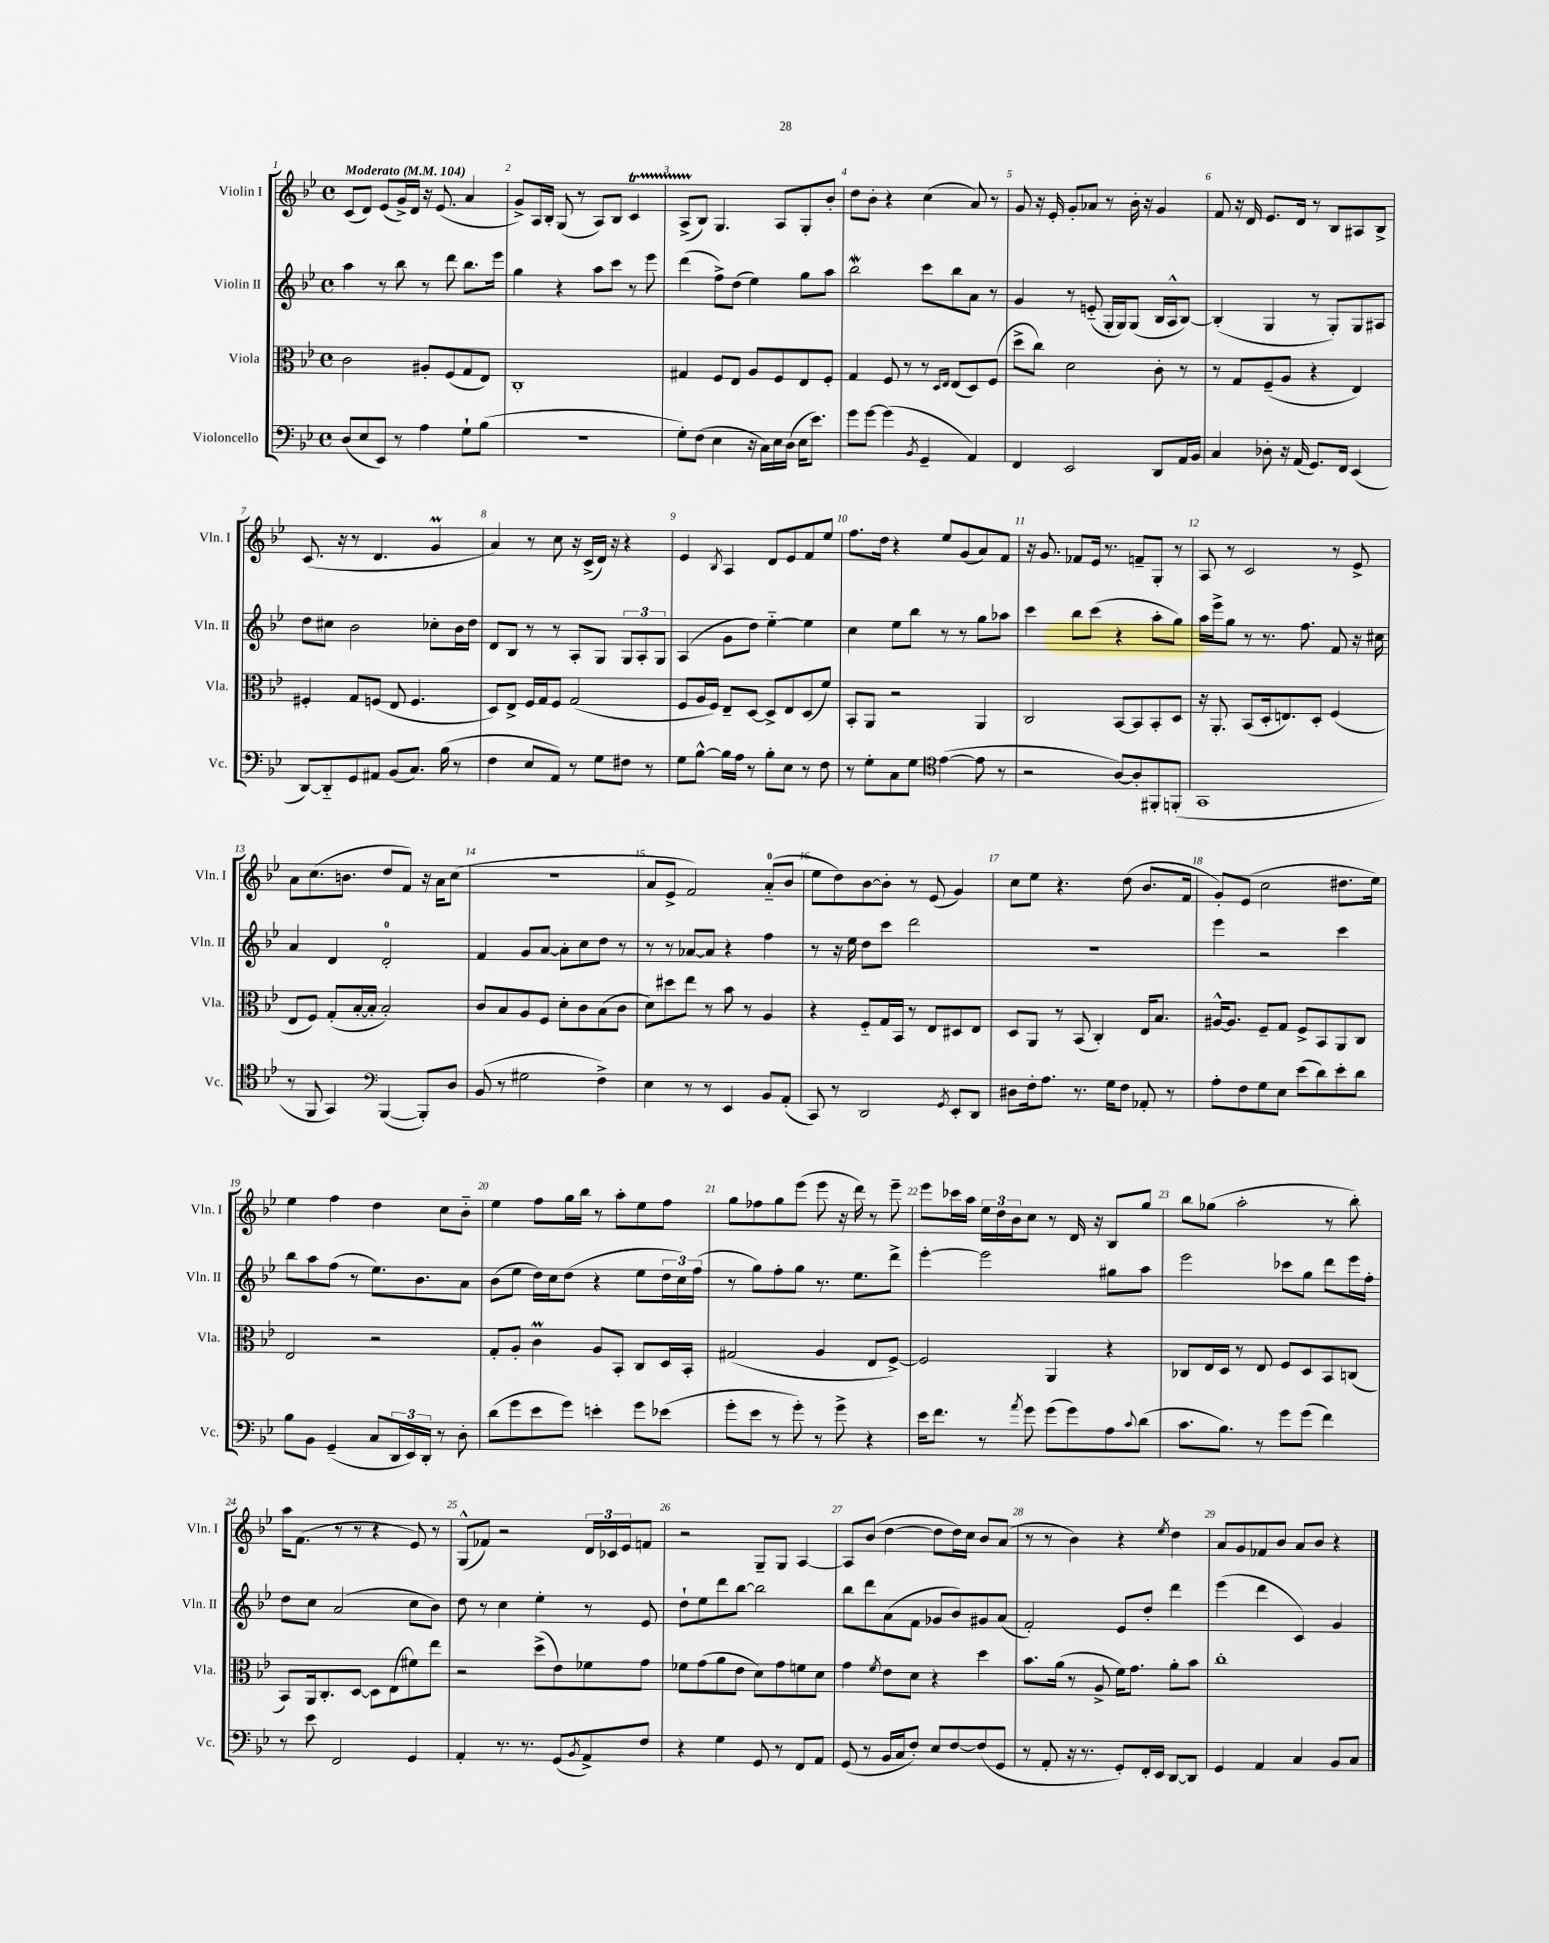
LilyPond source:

<<
\new StaffGroup <<
\new Staff = "s0" \with { instrumentName = "Violin I" shortInstrumentName = "Vln. I" } {
    \clef treble \key bes \major \defaultTimeSignature \time 4/4 \tempo "Moderato" 4 = 104
    c'8( d'8) ees'8( g'16->) d'16 r16 ees'8.( a'4 |
    g'8->) a16 bes16-. g8( r8 a8) bes8 c'4\startTrillSpan |
    a8->( bes8\stopTrillSpan) g4. a8 g8-. bes'8-. |
    d''8 bes'8-. r4 c''4( a'8) r8 |
    g'8 r16 ees'16-. g'8-. aes'8 r8 bes'16-. r16 g'4 |
    f'8 r16 d'16 ees'8. d'16 r8 bes8 ais8 bes8-> |
    c'8.( r16 r8 d'4. g'4\prall |
    a'4) r8 c''8 r16 c'16->( d'16) r16 r4 |
    ees'4 \acciaccatura { bes8 } a4 d'8 ees'8 f'8 ees''8 |
    f''8. d''16 r4 ees''8 g'8( a'8) f'8 |
    r16 g'8. fes'8 ees'16 r8. f'8-- g8-. r8 |
    a8 r8 c'2 r8 ees'8-> |
    a'8 c''8.( b'8. d''8 f'8) r16 a'16 c''8( |
    R1 |
    a'8 ees'8-> f'2) a'8-0-_( bes'8 |
    ees''8 d''8) bes'8~ bes'8-. r8 ees'8( g'4) |
    c''8 ees''8 r4. d''8( bes'8. f'16 |
    g'8-.) ees'8( c''2 dis''8. ees''16) |
    ees''4 f''4 d''4 c''8 bes'8-_ |
    ees''4 f''8 g''16 bes''16 r8 a''8-. ees''8 f''8 |
    g''8 fes''8 g''8 ees'''8( ees'''8 r16 d'''16) r8 ees'''8-- |
    ees'''8 ces'''16 a''16 \tuplet 3/2 { ees''16 d''16 bes'16 } c''8 r8 d'16 r16 bes8 g''8 |
    bes''8 ges''8( a''2-. r8 bes''8-.) |
    a''16 f'8.( r8 r8 r4 ees'8) r8 |
    g8-^( fes'8) r2 \tuplet 3/2 { d'16 ces'16 ees'16 } f'8 |
    r2 g8-- g8 a4~ |
    a8 bes'8( d''4~ d''8 d''16) c''16 bes'8 a'8( |
    r8 r8 bes'4) r4 \acciaccatura { ees''8 } d''4 |
    a'8 g'8 fes'8 bes'8 a'8 bes'8 r4 \bar "|." |
}
\new Staff = "s1" \with { instrumentName = "Violin II" shortInstrumentName = "Vln. II" } {
    \clef treble \key bes \major \defaultTimeSignature \time 4/4
    a''4 r8 bes''8 r8 d'''8 bes''8. ees'''16 |
    g''4 r4 a''8 c'''8 r8 ees'''8 |
    d'''4( f''8->) d''8( ees''4) g''8 a''8 |
    bes''2\mordent c'''8 bes''8 a'8 r8 |
    g'4 r8 e'8-_( g16-. g16) g8( bes16 a16-^ bes8~) |
    bes4-.( g4 r8 g8-.) g8 ais8 |
    d''8 cis''8 bes'2 ces''8-. bes'16 d''16 |
    d'8 bes8 r8 r8 a8-. g8 \tuplet 3/2 { g8 a8-. g8 } |
    a4( g'8 d''8) ees''4~-_ ees''4 |
    c''4 ees''8 bes''8 r8 r8 g''8 aes''8 |
    c'''4 bes''8 c'''8( r4 a''8-. g''8) |
    a''16 ees'''16-> g''8 r8 r8. f''8. f'8 r16 cis''16 |
    a'4 d'4 d'2-0-. |
    f'4 g'8 a'8~ a'8-. c''8 d''8 r8 |
    r8 r8 aes'8~ aes'8 r4 f''4 |
    r8 r16 ees''16 d''8 c'''8 d'''2 |
    r1 |
    ees'''4 r2 c'''4 |
    bes''8 a''8 f''8( r8 ees''8.) bes'8. a'8 |
    bes'8( ees''8 d''16) c''16 d''8( r4 ees''8 \tuplet 3/2 { d''16 c''16) f''16( } |
    r8 g''8) f''8-. g''8 r8. ees''8. d'''8-> |
    ees'''4~-. ees'''2 gis''8 a''8 |
    ees'''2 ces'''8 g''8 d'''8 ees'''16 f''16-. |
    d''8 c''8 a'2( c''8 bes'8) |
    d''8 r8 c''4 ees''4-. r8 ees'8 |
    d''8-! ees''8 d'''8 bes''8~ bes''2 |
    bes''8 d'''8 a'8( f'8 ges'8 bes'8) gis'8 a'8( |
    f'2-.) ees'8 d''8-. d'''4 |
    ees'''4( d'''4 c'4) g'4 \bar "|." |
}
\new Staff = "s2" \with { instrumentName = "Viola" shortInstrumentName = "Vla." } {
    \clef alto \key bes \major \defaultTimeSignature \time 4/4
    c'2 ais8-. f8( g8 ees8) |
    c1-. |
    gis4 f8 ees8 a8 f8 ees8 f8-. |
    g4 f8 r8 r8 \grace { d16 ees16 } ees8( d8) f8( |
    d''8-> c''8) d'2 c'8-. r8 |
    r8 g8 f8--( a8 r4 ees4) |
    fis4-. g8 f8( ees8 f4. |
    d8) ees8-> f16 g16 f8 g2( |
    f8 a16 f16) ees8-- d8~ d8-> ees8 d8( f'8) |
    bes,8-. a,8 r2 a,4 |
    c2 bes,8~ bes,8 bes,8-. d8 |
    r16 a,8.-. bes,8( d16-. e8.) d8-. f4( |
    ees8 f8) g8-.( bes16~-. bes16-. bes2-.) |
    c'8 bes8 a8 f8 d'8-. c'8 bes8( c'8 |
    d'8) dis''8 ees''8 r8 bes'8 r8 a4 |
    r4 f8-_ g16 bes,16 r8 ees8 dis8 ees8 |
    d8 a,8 r8 bes,8( c4-.) ees16 bes8. |
    ais16~-^ ais8. f8-- g8 f8-> bes,8 a,8 c8 |
    ees2 r2 |
    g8-. a8-. c'4\prall a8 bes,8-. c8 d16 bes,16-. |
    gis2( a4 ees8 f8~->) |
    f2 a,4 r4 |
    ces8 ees16 d16 r8 ees8 f8 d8 bes,8 c8( |
    bes,8) a,16 c8.-. d8~ d8 ees8( fis'8) ees''8 |
    r2 d''8->( ees'8) fes'8 g'8 |
    fes'8 g'8( a'8 ees'8 d'8) g'8 f'8 d'8 |
    g'4 \acciaccatura { f'8 } ees'8 d'8 r4 d''4 |
    bes'8. a'16( r8 a8-> f'16) g'8. a'8-. bes'8 |
    c''1-. \bar "|." |
}
\new Staff = "s3" \with { instrumentName = "Violoncello" shortInstrumentName = "Vc." } {
    \clef bass \key bes \major \defaultTimeSignature \time 4/4
    d8( ees8 ees,8) r8 a4 g8-! bes8( |
    R1 |
    g8-.) f8( ees4 r16 c16) ees16 d16( ees16 ees'8.) |
    g'8 g'8~ g'4( \acciaccatura { bes,8 } g,4-- a,4) |
    f,4 ees,2 d,8 a,16 bes,16 |
    c4 des8-. r16 a,16( g,8.) f,16 ees,4( |
    d,8~) d,8-_ g,8 ais,8 bes,8( c8.) bes16( r8 |
    f4 ees8 a,8) r8 g8 fis8 r8 |
    g8 bes8~-^ bes16 a16 r8 bes8-. ees8 r8 f8 |
    r8 g8-. c8 g8 \clef tenor ees'4~( ees'8 r8 |
    r2 a8~) a8-. fis,8-. f,8-.( |
    g,1 |
    r8 f,8 g,4) \clef bass bes,,4~( bes,,8-.) d8 |
    bes,8( r8 gis2 f4->) |
    ees4 r8 r8 ees,4 bes,8 a,8-.( |
    c,8) r8 d,2 \acciaccatura { g,8 } ees,8-. d,8 |
    dis8 f16-. a8. r8. g16 f8 aes,8-. r8 |
    a8-. f8 g8 ees8 ees'8( d'8) ees'8-. d'8 |
    bes8 bes,8 g,4--( c8 \tuplet 3/2 { d,16 ees,16) d,16-. } r8 d8-. |
    d'8( g'8 ees'8 g'8) e'4-. g'8 ees'8( |
    g'8-. ees'8 r8 g'8-.) r8 g'8-> r4 |
    ees'16 f'8. r8 \acciaccatura { a'8 } g'8 g'8( g'8) a8 \appoggiatura { c'8 } d'8( |
    c'8. bes8.) r8 g'8 g'8( f'4) |
    r8 ees'8 f,2 g,4 |
    a,4-. r8. r8. g,8( \acciaccatura { bes,8 } a,8->) f8 |
    r4 g4 g,8 r8 f,8 a,8 |
    g,8( r8 bes,16 c16 f8-.) ees8 f8~ f8( g,8 |
    r8 a,8-. r16 r8. g,8-.) f,16-. ees,16 d,8~ d,8 |
    g,4 a,4 c4 bes,8 c8 \bar "|." |
}
>>
>>
\layout { \context { \Score \override BarNumber.break-visibility = ##(#f #t #t) barNumberVisibility = #all-bar-numbers-visible } }
